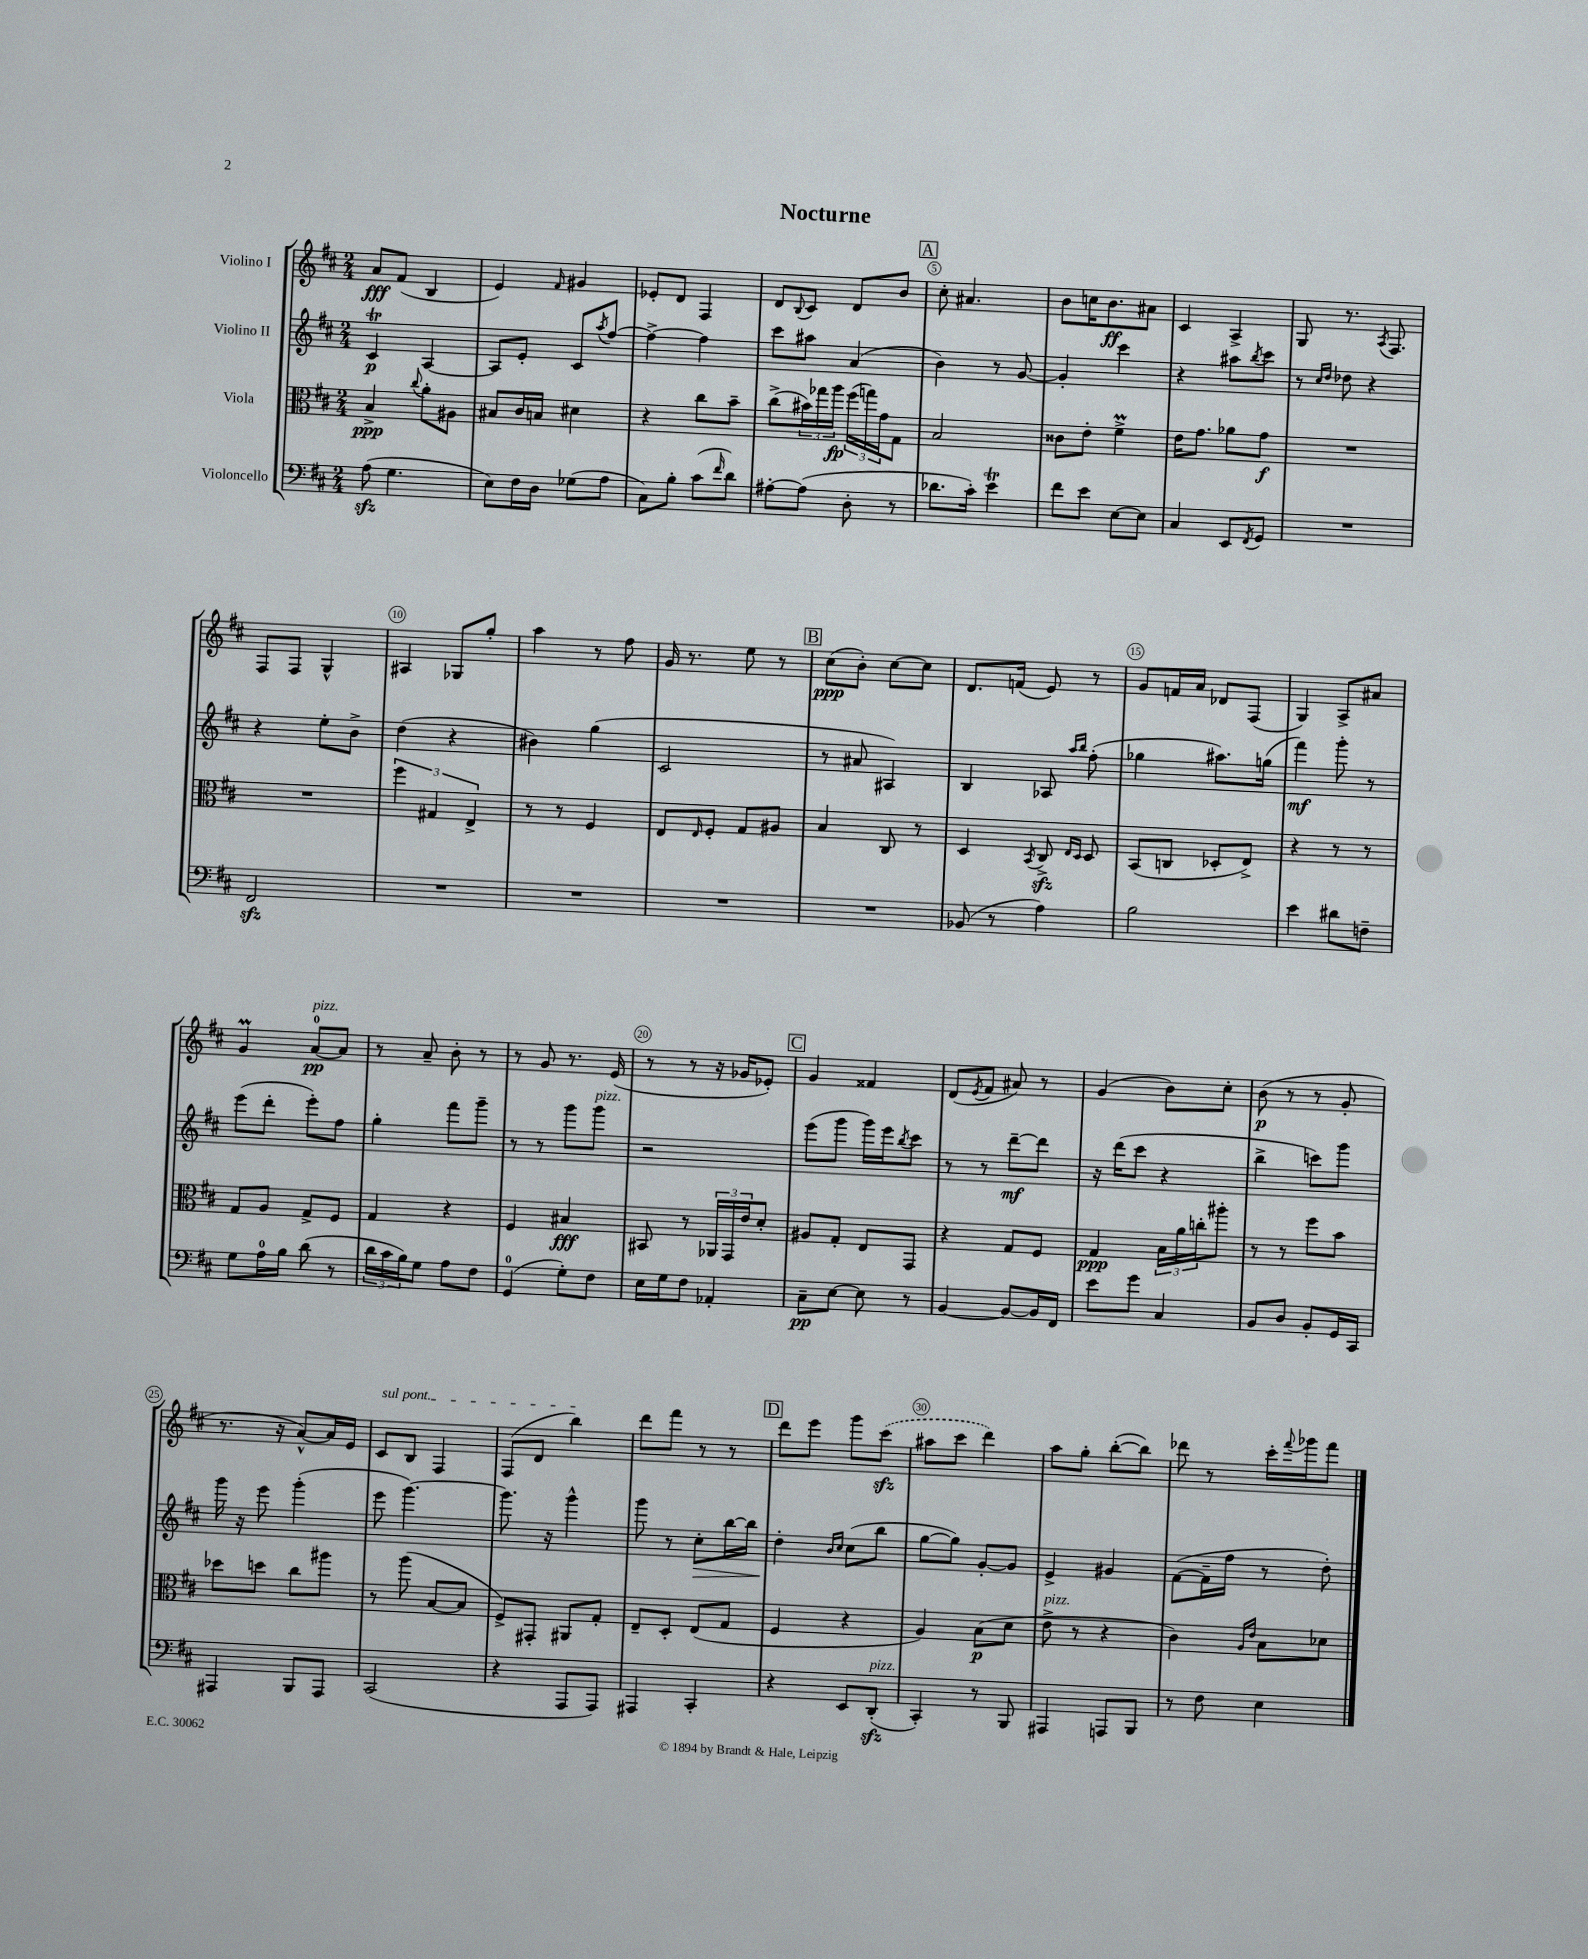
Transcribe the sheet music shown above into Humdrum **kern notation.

**kern	**kern	**kern	**kern
*staff4	*staff3	*staff2	*staff1
*clefF4	*clefC3	*clefG2	*clefG2
*k[f#c#]	*k[f#c#]	*k[f#c#]	*k[f#c#]
*M2/4	*M2/4	*M2/4	*M2/4
(8A	4B^	4c#	8a
4.G	.	.	(8f#
.	8qqcc#	.	.
.	8a'	[4A	4B
.	8A#	.	.
=	=	=	=
8E)	8B#	8A]	4e)
16F#	16c#	8e'	.
16D	16B	.	.
.	.	.	16qqf#
(8G-	4d#	8c#	4g#
.	.	8qaa	.
8A	.	[8ff#	.
=	=	=	=
8C#)	4r	4ff#^_	8e-'
8B'	.	.	8d
(8c#	8cc#	4ff#]	4F#
16qqf#	.	.	.
8d)	8b~	.	.
=	=	=	=
[8A#'	(8cc#^	8ccc#	8d
.	.	.	8qqB
(8A#]	24b#)	8aa#	8c#
.	24gg-	.	.
.	24aa	.	.
8D'	(24ff#	(4a	8d
.	24gg)	.	.
.	24g	.	.
8r	8G	.	8b
=	=	=	=
8.d-	2B	4b)	8cc#'
.	.	.	4.a#
16c#')	.	.	.
4e	.	8r	.
.	.	[8g	.
=	=	=	=
8f#	8c##	4g']	8b
8e	8e'	.	16cc
.	.	.	8.b
[8E	4f#^	4ccc#	.
8E]	.	.	8a#
=	=	=	=
4C#	16e	4r	4c#
.	8.g	.	.
8EE	8a-	8aa#	4A^
8qFF#	.	8qbb	.
8GG	8g	8ccc#	.
=	=	=	=
2r	2r	8r	8G
.	.	16qqcc#	.
.	.	16qqdd	.
.	.	8dd-	8.r
.	.	4r	.
.	.	.	8qA
.	.	.	8.F#
=	=	=	=
2FF#	2r	4r	8F#
.	.	.	8F#
.	.	8ee'	4G^^
.	.	8b^	.
=	=	=	=
2r	6ff#	(4dd	4A#
.	6G#	.	.
.	.	4r	8G-
.	6E^	.	.
.	.	.	8gg'
=	=	=	=
2r	8r	4b#)	4aa
.	8r	.	.
.	4F#	(4gg	8r
.	.	.	8ff#
=	=	=	=
2r	8E	2c#	16g
.	.	.	8.r
.	16qqE	.	.
.	8F#'	.	.
.	8G	.	8ee
.	8A#	.	8r
=	=	=	=
2r	4B	8r	(8cc#
.	.	8a#	8b')
.	8C#	4A#)	[8cc#
.	8r	.	8cc#]
=	=	=	=
(8BB-	4D	4B	8.d
8r	.	.	.
.	.	.	(16f
.	8qBB	.	.
4A)	8C#^	8A-	8e)
.	16qqE	16qqaa	.
.	16qqD	16qqbb	.
.	8D	(8ff#'	8r
=	=	=	=
2B	(8BB	4gg-	8g
.	8C	.	16f
.	.	.	16a
.	8D-'	8.aa#)	8d-
.	8E^)	.	(8F#
.	.	(16gg	.
=	=	=	=
4e	4r	4fff#)	4G)
8d#	8r	8ggg'	8A^
8F~	8r	8r	8a#
=	=	=	=
8G	8G	(8eee	4g
16A	8A	8ddd'	.
16B	.	.	.
(8d	8G^	8eee')	[8a
8r	8F#	8ff#	8a]
=	=	=	=
24d	4G	4gg'	8r
24c#	.	.	.
24B)	.	.	.
8G	.	.	8a~
8A	4r	8fff#	8b'
8F#	.	8ggg~	8r
=	=	=	=
(4GG	4F#	8r	8r
.	.	8r	8g
8G')	4B#	8ggg	8.r
8F#	.	8ggg	.
.	.	.	(16e
=	=	=	=
16E	8BB#	2r	8r
16G	.	.	.
8F#	8r	.	8r
4AA-'	24AA-	.	16r
.	24GG	.	.
.	.	.	16g-
.	24e	.	.
.	8d'	.	8e-')
=	=	=	=
8C#~	8A#	(8eee	4g
[8E	8G'	8ggg	.
8E]	8E	16ggg)	4f##
.	.	16eee	.
.	.	8qbb	.
8r	8GG	8ccc#	.
=	=	=	=
[4BB	4r	8r	(8d
.	.	.	8qe
.	.	8r	8f#
8BB_	8G	[8ddd~	8a#)
16BB]	8F#	8ddd]	8r
16FF#	.	.	.
=	=	=	=
8e	4G	16r	(4g
.	.	(16ddd	.
8g	.	8ccc#	.
4C#	24B	4r	8b)
.	24a	.	.
.	24cc'	.	.
.	8aa#'	.	8cc#'
=	=	=	=
8BB	8r	4bb^	(8b
8D	8r	.	8r
8BB'	8ff#	8ccc)	8r
16GG	8b	8ggg	8g'
16CC#	.	.	.
=	=	=	=
4AAA#	8dd-	16ggg	8.r
.	.	16r	.
.	8dd	8eee	.
.	.	.	16r
8BBB	8cc#	(4ggg'	[8a^^)
8AAA#	8aa#	.	16a]
.	.	.	16e
=	=	=	=
(2CC#	8r	8eee	8c#
.	(8aa	[4.ggg)	8B
.	[8B	.	4F#
.	8B]	.	.
=	=	=	=
4r	8F#^)	8.ggg]	(8F#
.	8GG#'	.	8d
.	.	16r	.
8AAA	8AA#	4ggg^^	4bb)
8AAA)	8G'	.	.
=	=	=	=
4AAA#	8E~	8ggg	8ddd
.	8D'	8r	8fff#
4CC#'	(8E	8cc#'	8r
.	8G	[16bb	8r
.	.	16bb]	.
=	=	=	=
4r	4F#	4dd'	8ddd
.	.	.	8eee
.	.	16qqb	.
.	.	16qqcc#	.
8EE	4r	(8cc#	8ggg
(8DD'	.	8bb	(8ccc#
=	=	=	=
4CC#')	4A)	[8gg	8aa#
.	.	8gg])	8ccc#
8r	(8B	[8g'	4ddd)
8BBB	8d	8g]	.
=	=	=	=
4AAA#	8e^	4e^	8aa
.	8r	.	8gg'
8AAA	4r	4g#	([8bb'
8BBB	.	.	8bb])
=	=	=	=
8r	4c#)	([8f#	8ddd-
8F#	.	16f#~]	8r
.	.	16ff#	.
.	16qqA	.	.
.	16qqe	.	.
4E	8B	8r	16ccc#'
.	.	.	8qqfff#
.	.	.	16ggg-
.	8d-	8dd')	8fff#
==	==	==	==
*-	*-	*-	*-
